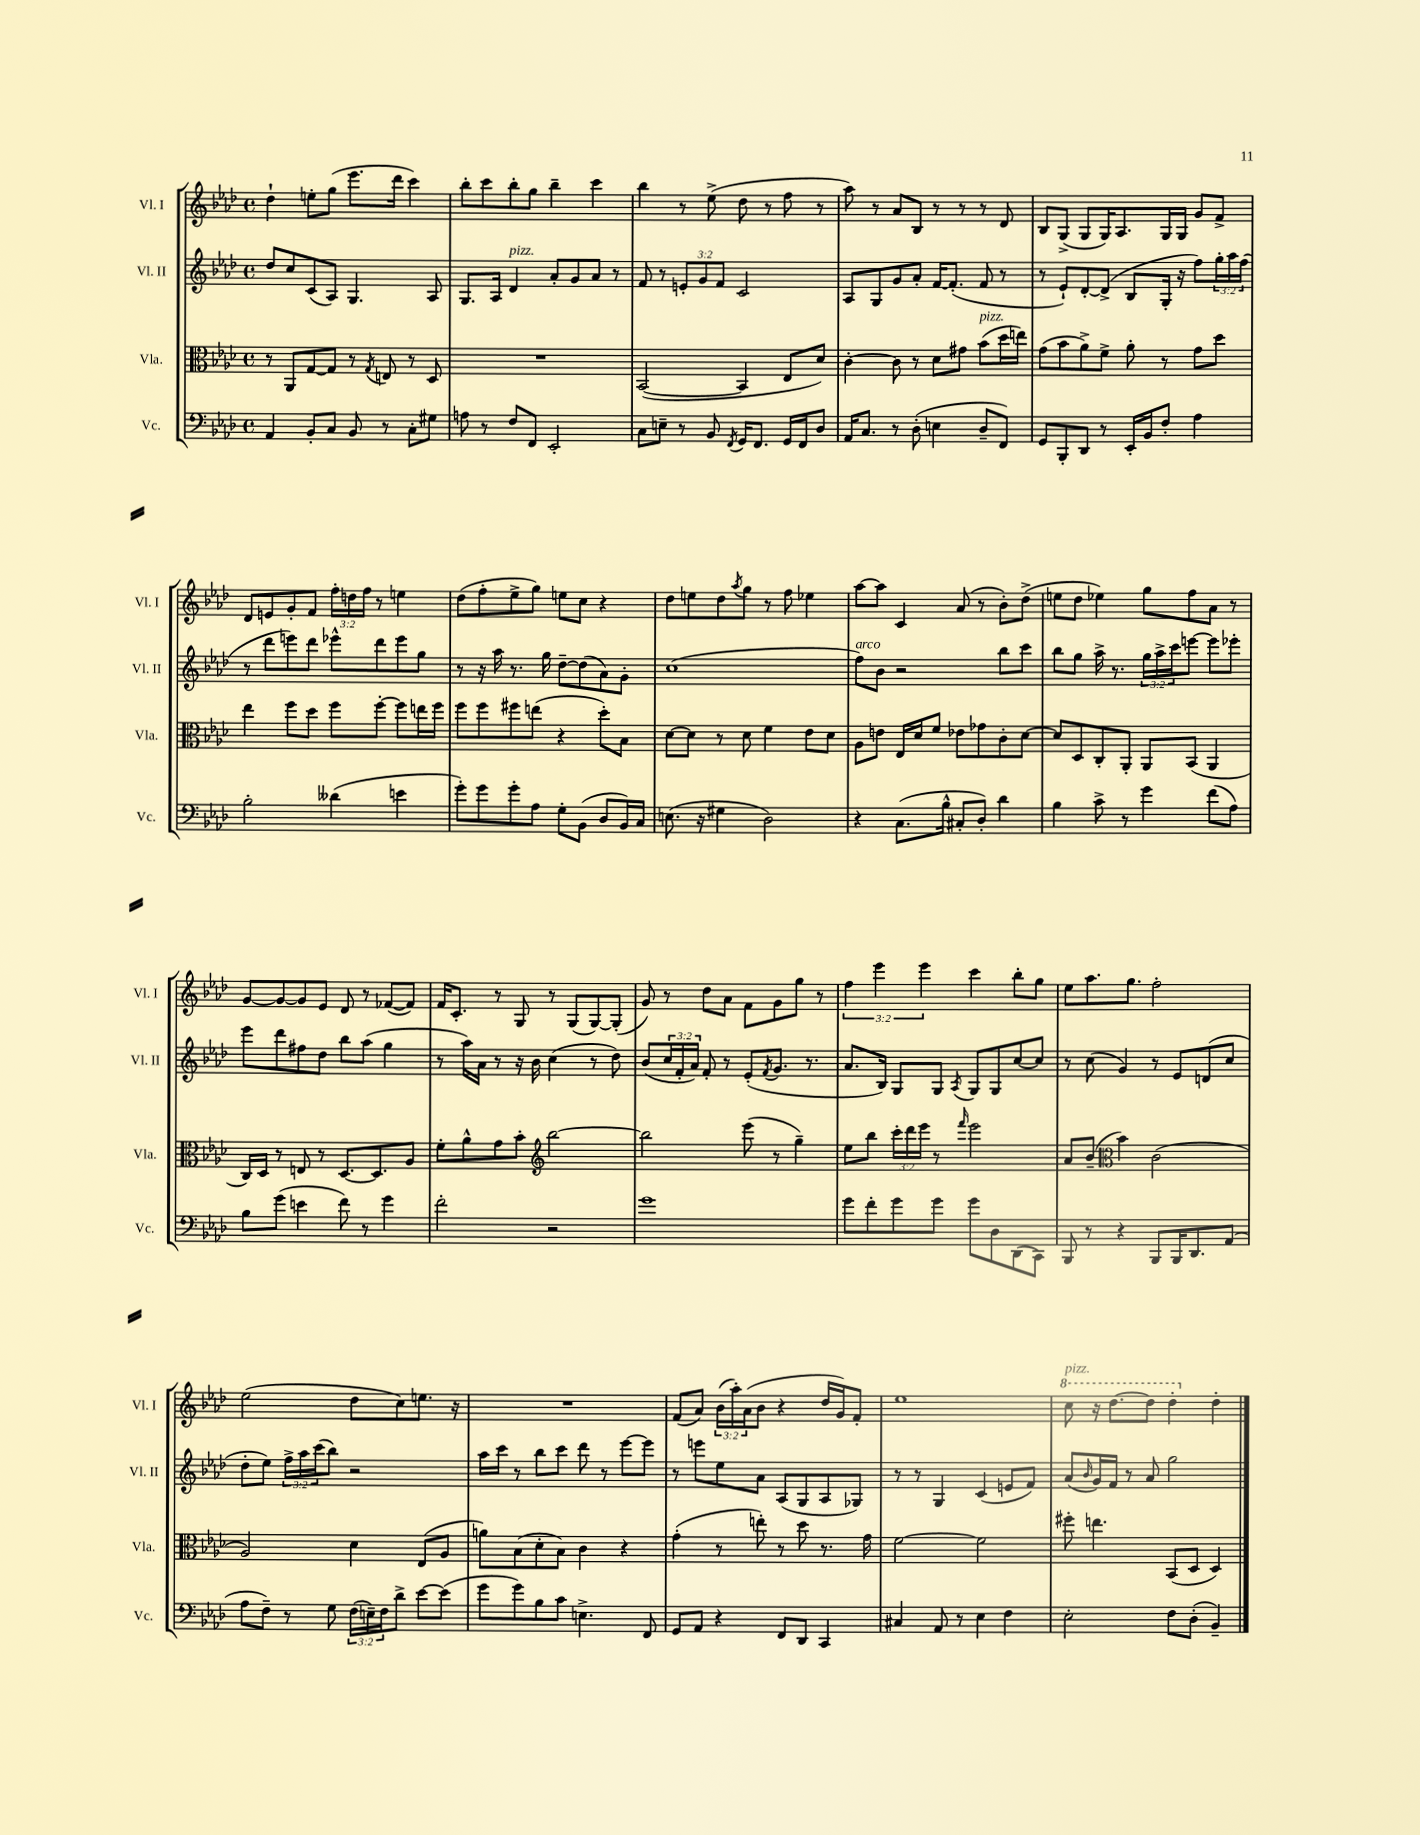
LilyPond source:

<<
\new StaffGroup <<
\new Staff = "s0" \with { instrumentName = "Vl. I" shortInstrumentName = "Vl. I" } {
    \clef treble \key aes \major \defaultTimeSignature \time 4/4 \override Staff.TupletNumber.text = #tuplet-number::calc-fraction-text
    des''4-! e''8-. g''8( ees'''8. des'''16 c'''4) |
    bes''8-. c'''8 bes''8-. g''8 bes''4-- c'''4 |
    bes''4 r8 ees''8->( des''8 r8 f''8 r8 |
    aes''8) r8 aes'8 bes8 r8 r8 r8 des'8 |
    bes8 g8->( g8 g16) aes8. g16 g16 g'8 f'8-> |
    des'8 e'8 g'8-. f'8 \tuplet 3/2 { f''16-. d''16 f''16 } r8 e''4 |
    des''8( f''8-. ees''8-> g''8) e''8 c''8 r4 |
    des''8 e''8 des''8 \acciaccatura { aes''8 } g''8 r8 f''8 ees''4 |
    aes''8~ aes''8 c'4 aes'8( r8 bes'8-.) des''8->( |
    e''8 des''8 ees''4) g''8 f''8 aes'8 r8 |
    g'8~ g'8~ g'8 ees'8 des'8 r8 fes'8~( fes'8) |
    f'16 c'8.-. r8 g8 r8 g8( g8~) g8-.( |
    g'8) r8 des''8 aes'8 f'8 g'8 g''8 r8 |
    \tuplet 3/2 { f''4 ees'''4 ees'''4 } c'''4 bes''8-. g''8 |
    ees''8 aes''8. g''8. f''2-. |
    ees''2( des''8 c''8) e''8. r16 |
    R1 |
    f'8( aes'8) \tuplet 3/2 { bes'16( aes''16-.) aes'16( } bes'8 r4 des''16 g'16) f'8-. |
    ees''1 |
    \ottava #1 c'''8^\markup { \italic "pizz." } r16 des'''8.~ des'''8 des'''4-. \ottava #0 des''4-. \bar "|." |
}
\new Staff = "s1" \with { instrumentName = "Vl. II" shortInstrumentName = "Vl. II" } {
    \clef treble \key aes \major \defaultTimeSignature \time 4/4 \override Staff.TupletNumber.text = #tuplet-number::calc-fraction-text
    des''8 c''8 c'8( aes8) g4. aes8 |
    g8. aes16 des'4^\markup { \italic "pizz." } aes'8-. g'8 aes'8 r8 |
    f'8 r8 \tuplet 3/2 { e'8-. g'8 f'8 } c'2 |
    aes8 g8 g'8 aes'8-. f'16~ f'8.-.( f'8 r8 |
    r8 ees'8-!) des'8~-. des'8->( bes8 g16-. r16 f''8) \tuplet 3/2 { g''16-. aes''16 f''16( } |
    r8 des'''8 e'''8) des'''8 ees'''8-^ des'''8 ees'''8 g''8 |
    r8 r16 aes''16 r8. g''16 des''8~-- des''8( aes'8) g'8-. |
    c''1( |
    f''8^\markup { \italic "arco" }) bes'8 r2 bes''8 c'''8 |
    bes''8 g''8 aes''16-> r8. \tuplet 3/2 { g''16 aes''16-> c'''16 } e'''8~ e'''8 ees'''8-. |
    ees'''8 des'''8 fis''8 des''8 bes''8 aes''8( g''4 |
    r8 aes''16) aes'16 r8 r16 bes'16 c''4( r8 des''8) |
    bes'8( \tuplet 3/2 { c''16 f'16-. aes'16) } f'8-. r8 ees'8-.( \acciaccatura { f'8 } g'8. r8. |
    aes'8. bes16) g8 g8 \acciaccatura { aes8 } g8 g8 c''8~ c''8 |
    r8 c''8( g'4) r8 ees'8 d'8( c''8 |
    des''8-. ees''8) \tuplet 3/2 { f''16-> aes''16 c'''16( } bes''8) r2 |
    aes''16 c'''16 r8 bes''8 c'''8 des'''8 r8 ees'''8~ ees'''8 |
    r8 e'''8 ees''8 aes'8 aes8( g8 aes8 ges8) |
    r8 r8 g4 c'4( e'8 f'8) |
    aes'8( \grace { bes'16 } g'16) f'16 r8 aes'8 g''2 \bar "|." |
}
\new Staff = "s2" \with { instrumentName = "Vla." shortInstrumentName = "Vla." } {
    \clef alto \key aes \major \defaultTimeSignature \time 4/4 \override Staff.TupletNumber.text = #tuplet-number::calc-fraction-text
    r8 aes,8 g8~ g8 r8 \acciaccatura { g8 } e8 r8 des8 |
    R1 |
    bes,2~( bes,4 ees8 des'8) |
    c'4~-. c'8 r8 des'8 gis'8 bes'8^\markup { \italic "pizz." }( des''16 e''16) |
    g'8( bes'8 aes'8->) f'8-> aes'8-. r8 g'8 des''8 |
    ees''4 f''8 des''8 f''8 f''8~-. f''8 e''16 f''16 |
    f''8 f''8 fis''8 e''8( r4 des''8-.) bes8 |
    des'8~ des'8 r8 des'8 f'4 ees'8 des'8 |
    aes8 e'8 ees16 des'16 f'8 ees'8 ges'8 c'8-. des'8~ |
    des'8 des8 c8-. aes,8-. aes,8 bes,8( aes,4 |
    c16) des16 r8 e8 r8 des8.~ des8. aes8 |
    f'8-. aes'8-^ g'8 bes'8-. \clef treble bes''2~ |
    bes''2 ees'''8( r8 g''4--) |
    ees''8 bes''8 \tuplet 3/2 { c'''16-. des'''16 ees'''16 } r8 \grace { f'''16 } ees'''2 |
    aes'8 bes'8--( \clef alto bes'4) c'2( |
    aes2) des'4 ees8( aes8 |
    a'8) bes8( des'8-. bes8) c'4 r4 |
    g'4-.( r8 e''8-.) r8 des''8 r8. g'16 |
    f'2~ f'2 |
    fis''8-. e''4. bes,8( des8 des4) \bar "|." |
}
\new Staff = "s3" \with { instrumentName = "Vc." shortInstrumentName = "Vc." } {
    \clef bass \key aes \major \defaultTimeSignature \time 4/4 \override Staff.TupletNumber.text = #tuplet-number::calc-fraction-text
    aes,4 bes,8-. c8 bes,8 r8 c8-. gis8 |
    a8 r8 f8 f,8 ees,2-. |
    c8 e8-- r8 bes,8 \acciaccatura { f,8 } g,16 f,8. g,16 f,16 des8 |
    aes,16 c8. r8 des8-.( e4 des8-- f,8) |
    g,8 bes,,8-. des,8 r8 ees,16-. bes,16 f8-. aes4 |
    bes2-. deses'4( e'4 |
    g'8-.) g'8 g'8-. aes8 g8-. bes,8( des8 bes,16) c16 |
    e8.( r16 gis4 des2) |
    r4 c8.( bes16-^ cis8-. des8-.) des'4 |
    bes4 c'8-> r8 g'4 f'8( aes8) |
    bes8 g'8( e'4 f'8) r8 g'4 |
    f'2-. r2 |
    g'1 |
    g'8 f'8-. g'8 g'8 g'8 des8 des,8( c,8) |
    bes,,8 r8 r4 bes,,8 bes,,16 des,8. aes,8( |
    aes8 f8--) r8 g8 \tuplet 3/2 { f16( e16--) f16 } des'8-> ees'8~ ees'8( |
    g'8 g'8) bes8 c'8 e4.-> f,8 |
    g,8 aes,8 r4 f,8 des,8 c,4 |
    cis4 aes,8 r8 ees4 f4 |
    ees2-. f8 des8-.( bes,4--) \bar "|." |
}
>>
>>
\layout { \context { \Score \remove "Bar_number_engraver" } }
